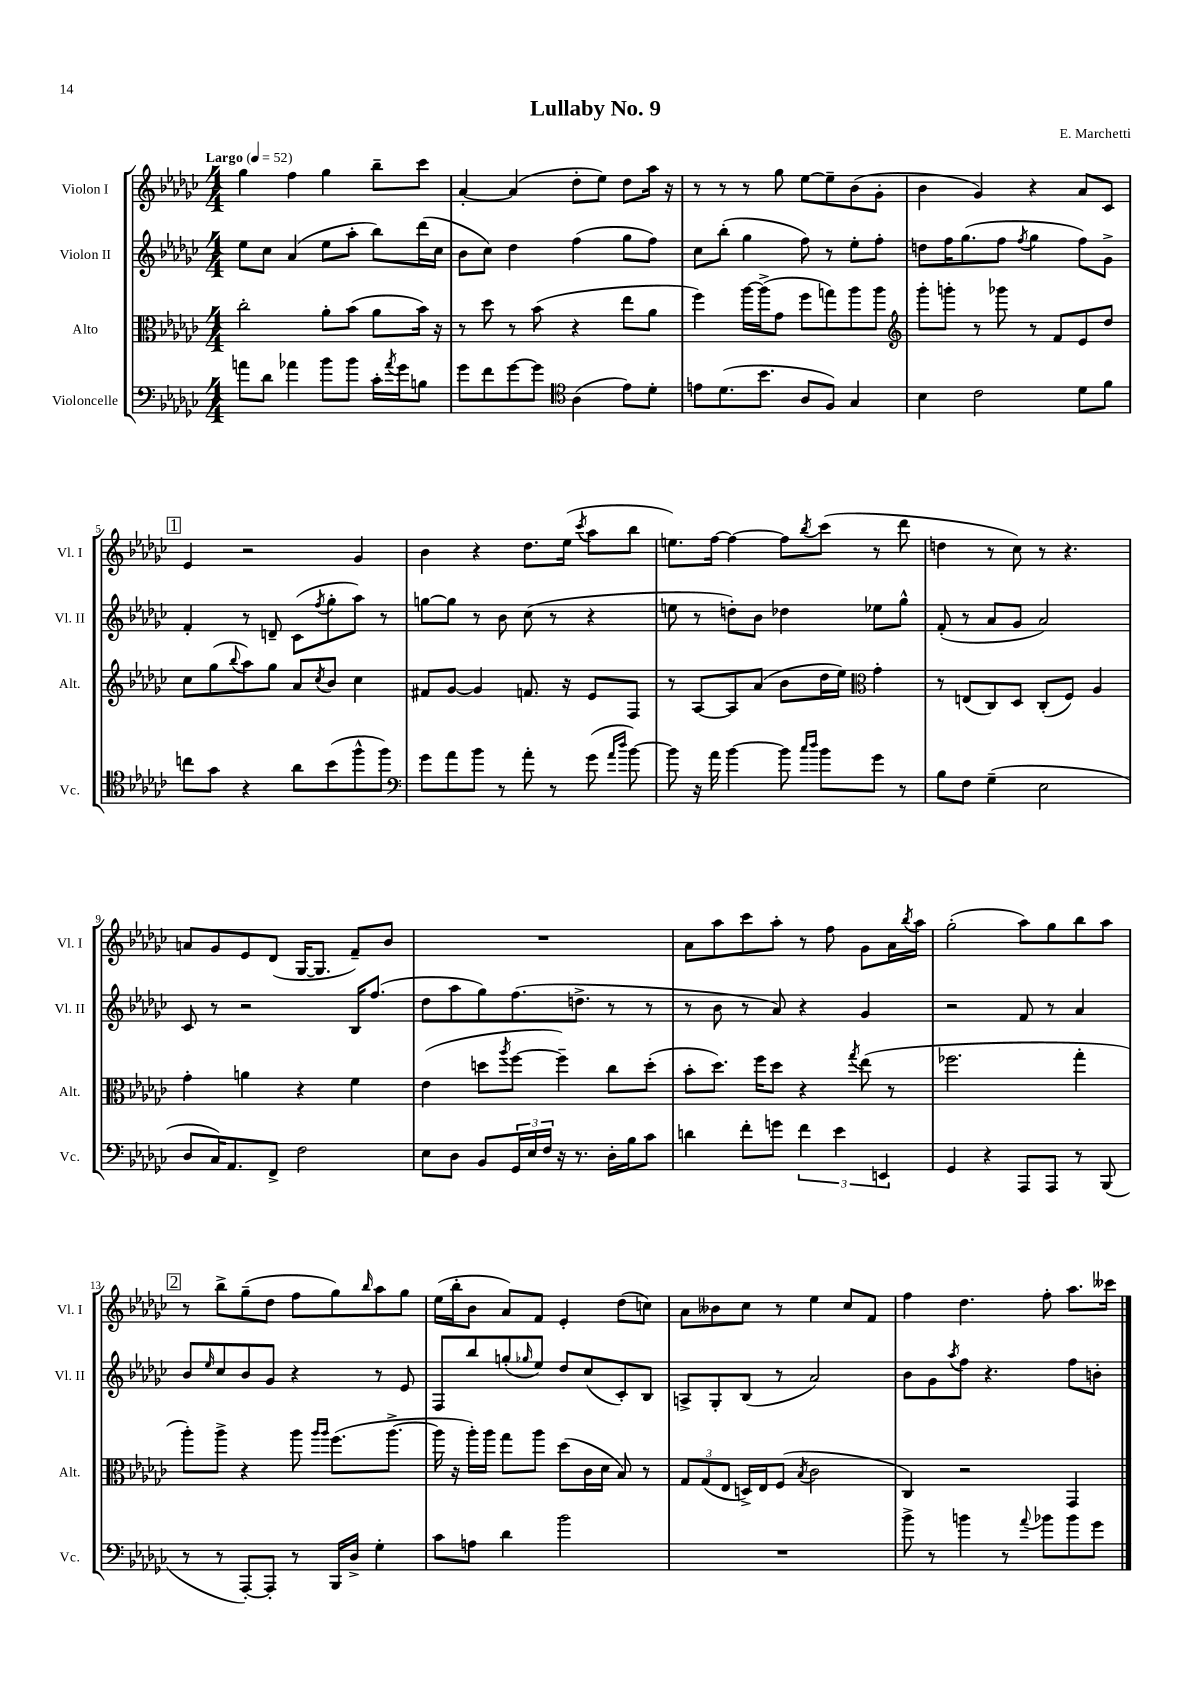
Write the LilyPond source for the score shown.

\header { title = "Lullaby No. 9" composer = "E. Marchetti" }
<<
\new StaffGroup <<
\new Staff = "s0" \with { instrumentName = "Violon I" shortInstrumentName = "Vl. I" } {
    \clef treble \key ges \major \numericTimeSignature \time 4/4 \tempo "Largo" 4 = 52
    ges''4 f''4 ges''4 bes''8-- ces'''8 |
    aes'4~-. aes'4( des''8-. ees''8) des''8 aes''16 r16 |
    r8 r8 r8 ges''8 ees''8~ ees''8-- bes'8( ges'8-. |
    bes'4 ges'4) r4 aes'8 ces'8 |
    \mark \markup { \box "1" } ees'4 r2 ges'4 |
    bes'4 r4 des''8. ees''16( \acciaccatura { ces'''8 } aes''8 bes''8 |
    e''8.) f''16~ f''4~ f''8 \acciaccatura { bes''8 } ces'''8( r8 des'''8 |
    d''4 r8 ces''8) r8 r4. |
    a'8 ges'8 ees'8 des'8( ges16~ ges8. f'8--) bes'8 |
    R1 |
    aes'8 aes''8 ces'''8 aes''8-. r8 f''8 ges'8 aes'16 \acciaccatura { bes''8 } aes''16 |
    ges''2-.( aes''8) ges''8 bes''8 aes''8 |
    \mark \markup { \box "2" } r8 bes''8-> ges''8--( des''8 f''8 ges''8) \grace { bes''16 } aes''8 ges''8 |
    ees''16( bes''16-. bes'8 aes'8) f'8 ees'4-. des''8( c''8) |
    aes'8 beses'8 ces''8 r8 ees''4 ces''8 f'8 |
    f''4 des''4. f''8-. aes''8. ceses'''16 \bar "|." |
}
\new Staff = "s1" \with { instrumentName = "Violon II" shortInstrumentName = "Vl. II" } {
    \clef treble \key ges \major \numericTimeSignature \time 4/4
    ees''8 ces''8 aes'4( ees''8 aes''8-. bes''8) des'''16( ces''16 |
    bes'8 ces''8) des''4 f''4( ges''8 f''8) |
    ces''8 bes''8-.( ges''4 f''8) r8 ees''8-. f''8-. |
    d''8 f''16 ges''8.( f''8 \acciaccatura { f''8 } ges''4 f''8) ges'8-> |
    \mark \markup { \box "1" } f'4-. r8 d'8-- ces'8( \acciaccatura { f''8 } ges''8-. aes''8) r8 |
    g''8~ g''8 r8 bes'8 ces''8( r8 r4 |
    e''8 r8 d''8-.) bes'8 des''4 ees''8 ges''8-^ |
    f'8-.( r8 aes'8 ges'8 aes'2) |
    ces'8 r8 r2 bes16 f''8.( |
    des''8 aes''8 ges''8) f''8.( d''8.-> r8 r8 |
    r8 bes'8 r8 aes'8) r4 ges'4 |
    r2 f'8 r8 aes'4 |
    \mark \markup { \box "2" } bes'8 \grace { ees''16 } ces''8 bes'8 ges'8 r4 r8 ees'8 |
    f8 bes''8 g''8-.( \grace { ges''16 } ees''8) des''8 ces''8( ces'8-.) bes8 |
    a8-> ges8-. bes8( r8 aes'2) |
    bes'8 ges'8 \acciaccatura { aes''8 } f''8 r4. f''8 b'8-. \bar "|." |
}
\new Staff = "s2" \with { instrumentName = "Alto" shortInstrumentName = "Alt." } {
    \clef alto \key ges \major \numericTimeSignature \time 4/4
    ces''2-. aes'8-. bes'8( aes'8 bes'16) r16 |
    r8 des''8 r8 bes'8( r4 ees''8 aes'8 |
    f''4) aes''16~ aes''16->( ges'8 f''8 g''8) aes''8 aes''8 |
    \clef treble ges'''8-. g'''8-. r8 ges'''8 r8 f'8 ees'8 des''8 |
    \mark \markup { \box "1" } ces''8 ges''8( \appoggiatura { bes''8 } aes''8) ges''8 aes'8 \acciaccatura { ces''8 } bes'8 ces''4 |
    fis'8 ges'8~ ges'4 f'8. r16 ees'8 f8 |
    r8 aes8~ aes8 aes'8( bes'8 des''16 ees''16) \clef alto ges'4-. |
    r8 e8( ces8) des8 ces8-.( f8) aes4 |
    ges'4-. a'4 r4 f'4 |
    ees'4( d''8 \acciaccatura { aes''8 } f''8~ f''4--) ces''8 d''8-.( |
    bes'8-. des''8.) f''16 des''8 r4 \acciaccatura { ges''8 } ees''8( r8 |
    fes''2. ges''4-. |
    \mark \markup { \box "2" } aes''8-.) aes''8-> r4 aes''8 \grace { aes''16 aes''16 } f''8.( aes''8.~-> |
    aes''16 r16 aes''16-.) aes''16 ges''8 aes''8 des''8( ces'16 des'16 bes8) r8 |
    \tuplet 3/2 { ges8 ges8( ees8 } d16->) ees16 f8( \acciaccatura { bes8 } ces'2 |
    ces4) r2 ges,4 \bar "|." |
}
\new Staff = "s3" \with { instrumentName = "Violoncelle" shortInstrumentName = "Vc." } {
    \clef bass \key ges \major \numericTimeSignature \time 4/4
    a'8 des'8 aes'4 bes'8 bes'8 ces'16-. \acciaccatura { aes'8 } ges'16 b8 |
    ges'8 f'8 ges'8~ ges'8 \clef tenor aes4( ees'8) des'8-. |
    e'8 des'8.( bes'8. aes8 f8) ges4 |
    bes4 ces'2 des'8 f'8 |
    \mark \markup { \box "1" } c''8 ges'8 r4 aes'8 bes'8( f''8-^ f''8) |
    \clef bass ges'8 aes'8 bes'8 r8 aes'8-. r8 ges'8( \grace { aes'16 des''16 } bes'8~) |
    bes'8 r16 aes'16 bes'4~ bes'8 \grace { ces''16 des''16 } bes'8 ges'8 r8 |
    bes8 f8 ges4--( ees2 |
    des8 ces16) aes,8. f,8-> f2 |
    ees8 des8 bes,8 \tuplet 3/2 { ges,16 ees16 f16 } r16 r8. des16-. bes16 ces'8 |
    d'4 f'8-. g'8 \tuplet 3/2 { f'4 ees'4 e,4 } |
    ges,4 r4 aes,,8 aes,,8 r8 bes,,8( |
    \mark \markup { \box "2" } r8 r8 aes,,8~-.) aes,,8-. r8 bes,,16 des16-> ges4-. |
    ces'8 a8 des'4 bes'2 |
    R1 |
    bes'8-> r8 b'4 r8 \appoggiatura { aes'8 } bes'8 bes'8 ges'8 \bar "|." |
}
>>
>>
